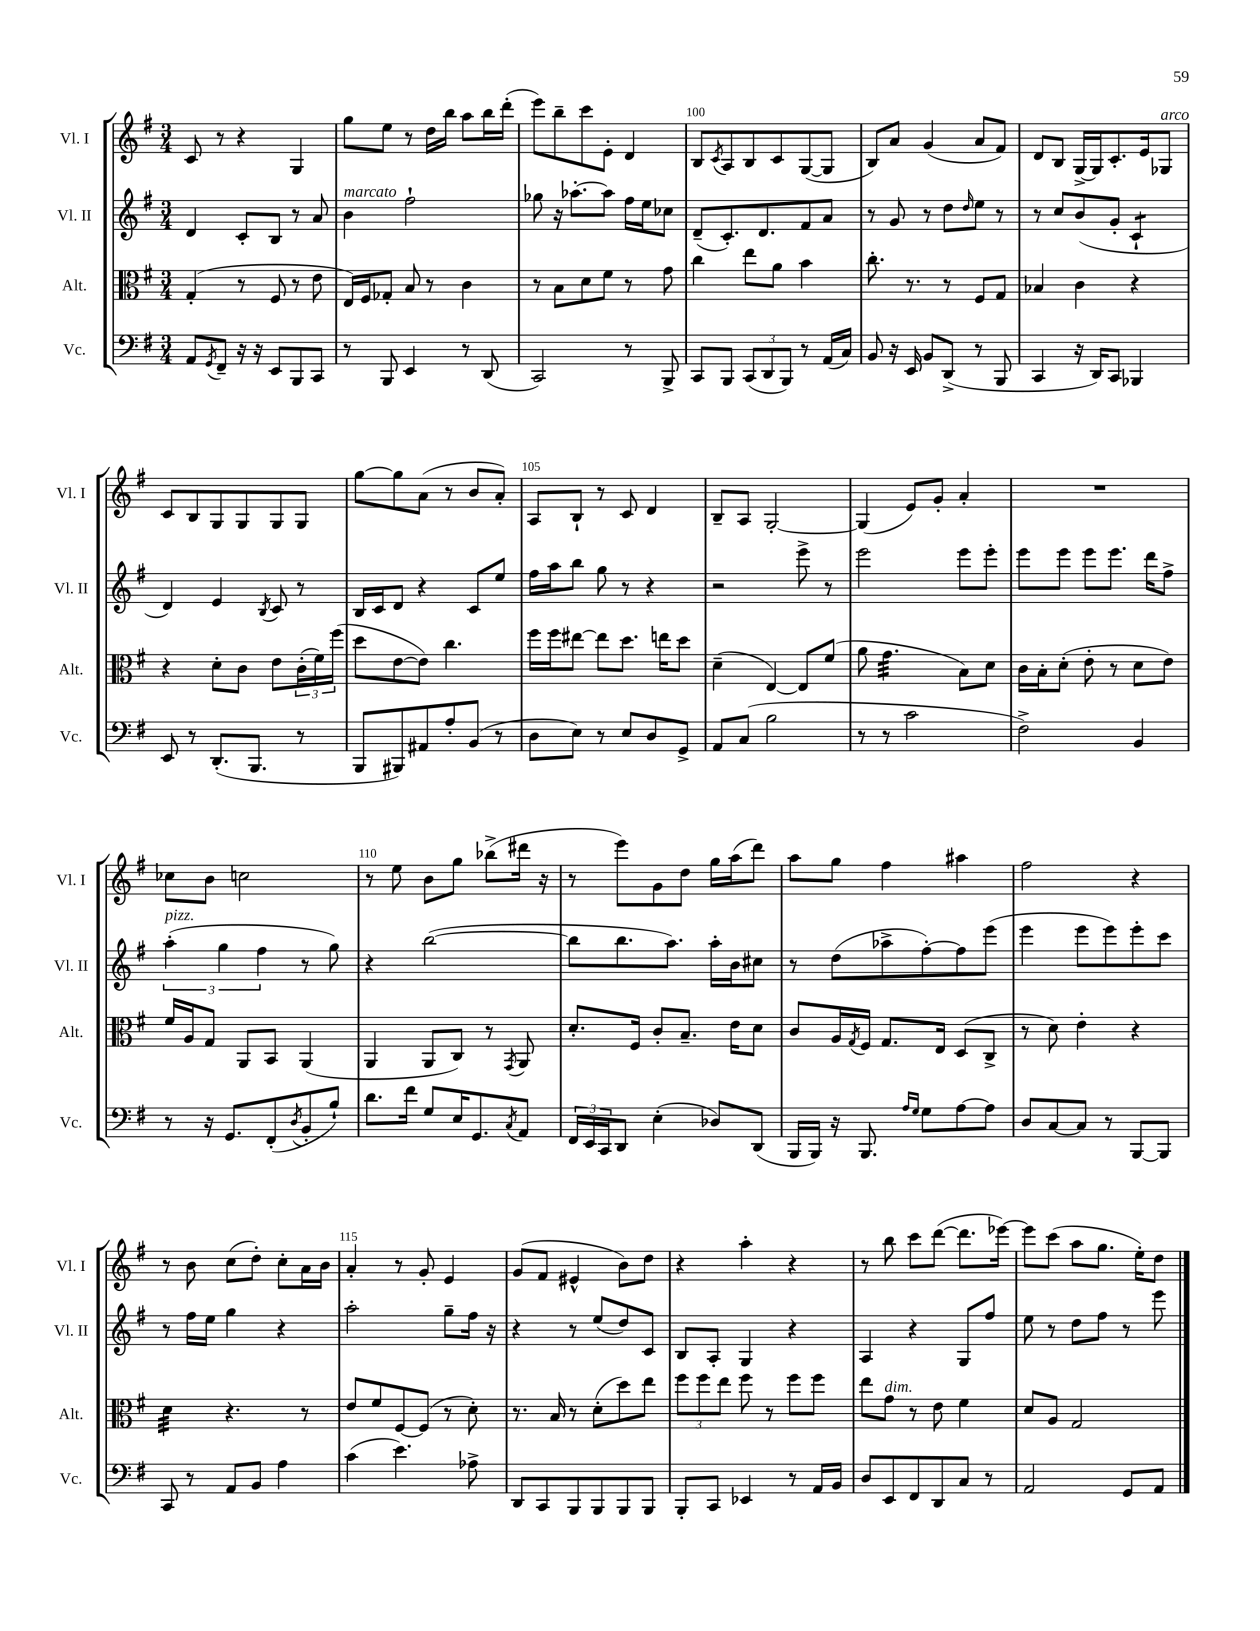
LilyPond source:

<<
\new StaffGroup <<
\new Staff = "s0" \with { instrumentName = "Vl. I" shortInstrumentName = "Vl. I" } {
    \clef treble \key g \major \numericTimeSignature \time 3/4
    c'8 r8 r4 g4 |
    g''8 e''8 r8 d''16 b''16 a''8 b''16 d'''16-.( |
    e'''8) b''8-- c'''8 e'8-. d'4 |
    b8 \acciaccatura { c'8 } a8 b8 c'8 g8~( g8 |
    b8) a'8 g'4( a'8 fis'8) |
    d'8 b8 g16~-> g16 c'8.-. e'16 ges8^\markup { \italic "arco" } |
    c'8 b8 g8 g8 g8 g8 |
    g''8~ g''8 a'8( r8 b'8 a'8-.) |
    a8 b8-! r8 c'8 d'4 |
    b8-- a8 g2~-. |
    g4( e'8) g'8-. a'4-. |
    R2. |
    ces''8 b'8 c''2 |
    r8 e''8 b'8 g''8 bes''8->( dis'''16 r16 |
    r8 e'''8) g'8 d''8 g''16 a''16( d'''8) |
    a''8 g''8 fis''4 ais''4 |
    fis''2 r4 |
    r8 b'8 c''8( d''8-.) c''8-. a'16 b'16 |
    a'4-. r8 g'8-. e'4 |
    g'8( fis'8 eis'4-^ b'8) d''8 |
    r4 a''4-. r4 |
    r8 b''8 c'''8 d'''8~( d'''8. ees'''16~) |
    ees'''8 c'''8( a''8 g''8. e''16-.) d''8 \bar "|." |
}
\new Staff = "s1" \with { instrumentName = "Vl. II" shortInstrumentName = "Vl. II" } {
    \clef treble \key g \major \numericTimeSignature \time 3/4
    d'4 c'8-. b8 r8 a'8 |
    b'4^\markup { \italic "marcato" } fis''2-! |
    ges''8 r16 aes''8.~-. aes''8 fis''16 e''16 ces''8 |
    d'8--( c'8.-.) d'8. fis'8 a'8 |
    r8 g'8 r8 d''8 \grace { d''16 } e''8 r8 |
    r8 c''8 b'8( g'8-. c'4:8-! |
    d'4) e'4 \acciaccatura { b8 } c'8 r8 |
    b16 c'16 d'8 r4 c'8 e''8 |
    fis''16 a''16 b''8 g''8 r8 r4 |
    r2 e'''8-> r8 |
    e'''2 e'''8 e'''8-. |
    e'''8 e'''8 e'''8 e'''8. d'''16 fis''8-> |
    \tuplet 3/2 { a''4-.^\markup { \italic "pizz." }( g''4 fis''4 } r8 g''8) |
    r4 b''2~( |
    b''8 b''8. a''8.) a''16-. b'16 cis''8 |
    r8 d''8( aes''8-> fis''8~-.) fis''8 e'''8( |
    e'''4 e'''8 e'''8) e'''8-. c'''8 |
    r8 fis''16 e''16 g''4 r4 |
    a''2-. g''8-- fis''16 r16 |
    r4 r8 e''8( d''8) c'8 |
    b8 a8-. g4 r4 |
    a4 r4 g8 fis''8 |
    e''8 r8 d''8 fis''8 r8 e'''8 \bar "|." |
}
\new Staff = "s2" \with { instrumentName = "Alt." shortInstrumentName = "Alt." } {
    \clef alto \key g \major \numericTimeSignature \time 3/4
    g4-.( r8 fis8 r8 e'8 |
    e16) fis16 ges8-. b8 r8 c'4 |
    r8 b8 d'8 fis'8 r8 g'8 |
    c''4 e''8 a'8 b'4 |
    c''8.-. r8. r8 fis8 g8 |
    bes4 c'4 r4 |
    r4 d'8-. c'8 e'8 \tuplet 3/2 { c'16-.( fis'16) fis''16( } |
    d''8 e'8~ e'8) c''4. |
    fis''16 fis''16 eis''8~ eis''8 d''8. e''16 d''8 |
    d'4--( e4~) e8 fis'8( |
    a'8 g'4.:32 b8) d'8 |
    c'16 b16-. d'8-.( e'8-. r8 d'8 e'8) |
    fis'16 a16 g8 a,8 b,8 a,4( |
    a,4 a,8 c8) r8 \acciaccatura { g,8 } a,8 |
    d'8.-. fis16 c'8-. b8.-- e'16 d'8 |
    c'8 a16 \acciaccatura { g8 } fis16 g8. e16 d8( c8-> |
    r8 d'8) e'4-. r4 |
    d'4:32 r4. r8 |
    e'8 fis'8 fis8~ fis8( r8 d'8-.) |
    r8. b16 r8 d'8-.( d''8) e''8 |
    \tuplet 3/2 { fis''8 fis''8 e''8 } fis''8 r8 fis''8 fis''8 |
    e''8 g'8^\markup { \italic "dim." } r8 e'8 fis'4 |
    d'8 a8 g2 \bar "|." |
}
\new Staff = "s3" \with { instrumentName = "Vc." shortInstrumentName = "Vc." } {
    \clef bass \key g \major \numericTimeSignature \time 3/4
    a,8 \acciaccatura { g,8 } fis,8-- r16 r16 e,8 b,,8 c,8 |
    r8 b,,8 e,4 r8 d,8( |
    c,2) r8 b,,8-> |
    c,8 b,,8 \tuplet 3/2 { c,8( d,8 b,,8) } r8 a,16( c16) |
    b,8 r16 e,16 b,8 d,8->( r8 b,,8 |
    c,4 r16 d,16) c,8 bes,,4 |
    e,8 r8 d,8.-.( b,,8. r8 |
    b,,8 bis,,8) ais,8 a8-. b,8( r8 |
    d8 e8) r8 e8 d8 g,8-> |
    a,8 c8( b2 |
    r8 r8 c'2 |
    fis2->) b,4 |
    r8 r16 g,8. fis,8-.( \acciaccatura { d8 } b,8-. b8-!) |
    d'8. fis'16 g8 e16 g,8. \acciaccatura { c8 } a,8 |
    \tuplet 3/2 { fis,16 e,16 c,16 } d,8 e4-.( des8) d,8( |
    b,,16 b,,16) r16 b,,8. \grace { a16 g16 } g8 a8~ a8 |
    d8 c8~ c8 r8 b,,8~ b,,8 |
    c,8 r8 a,8 b,8 a4 |
    c'4( e'4.) aes8-> |
    d,8 c,8 b,,8 b,,8 b,,8 b,,8 |
    b,,8-. c,8 ees,4 r8 a,16 b,16 |
    d8 e,8 fis,8 d,8 c8 r8 |
    a,2 g,8 a,8 \bar "|." |
}
>>
>>
\layout { \context { \Score currentBarNumber = #97 \override BarNumber.break-visibility = ##(#f #t #t) barNumberVisibility = #(every-nth-bar-number-visible 5) } }
